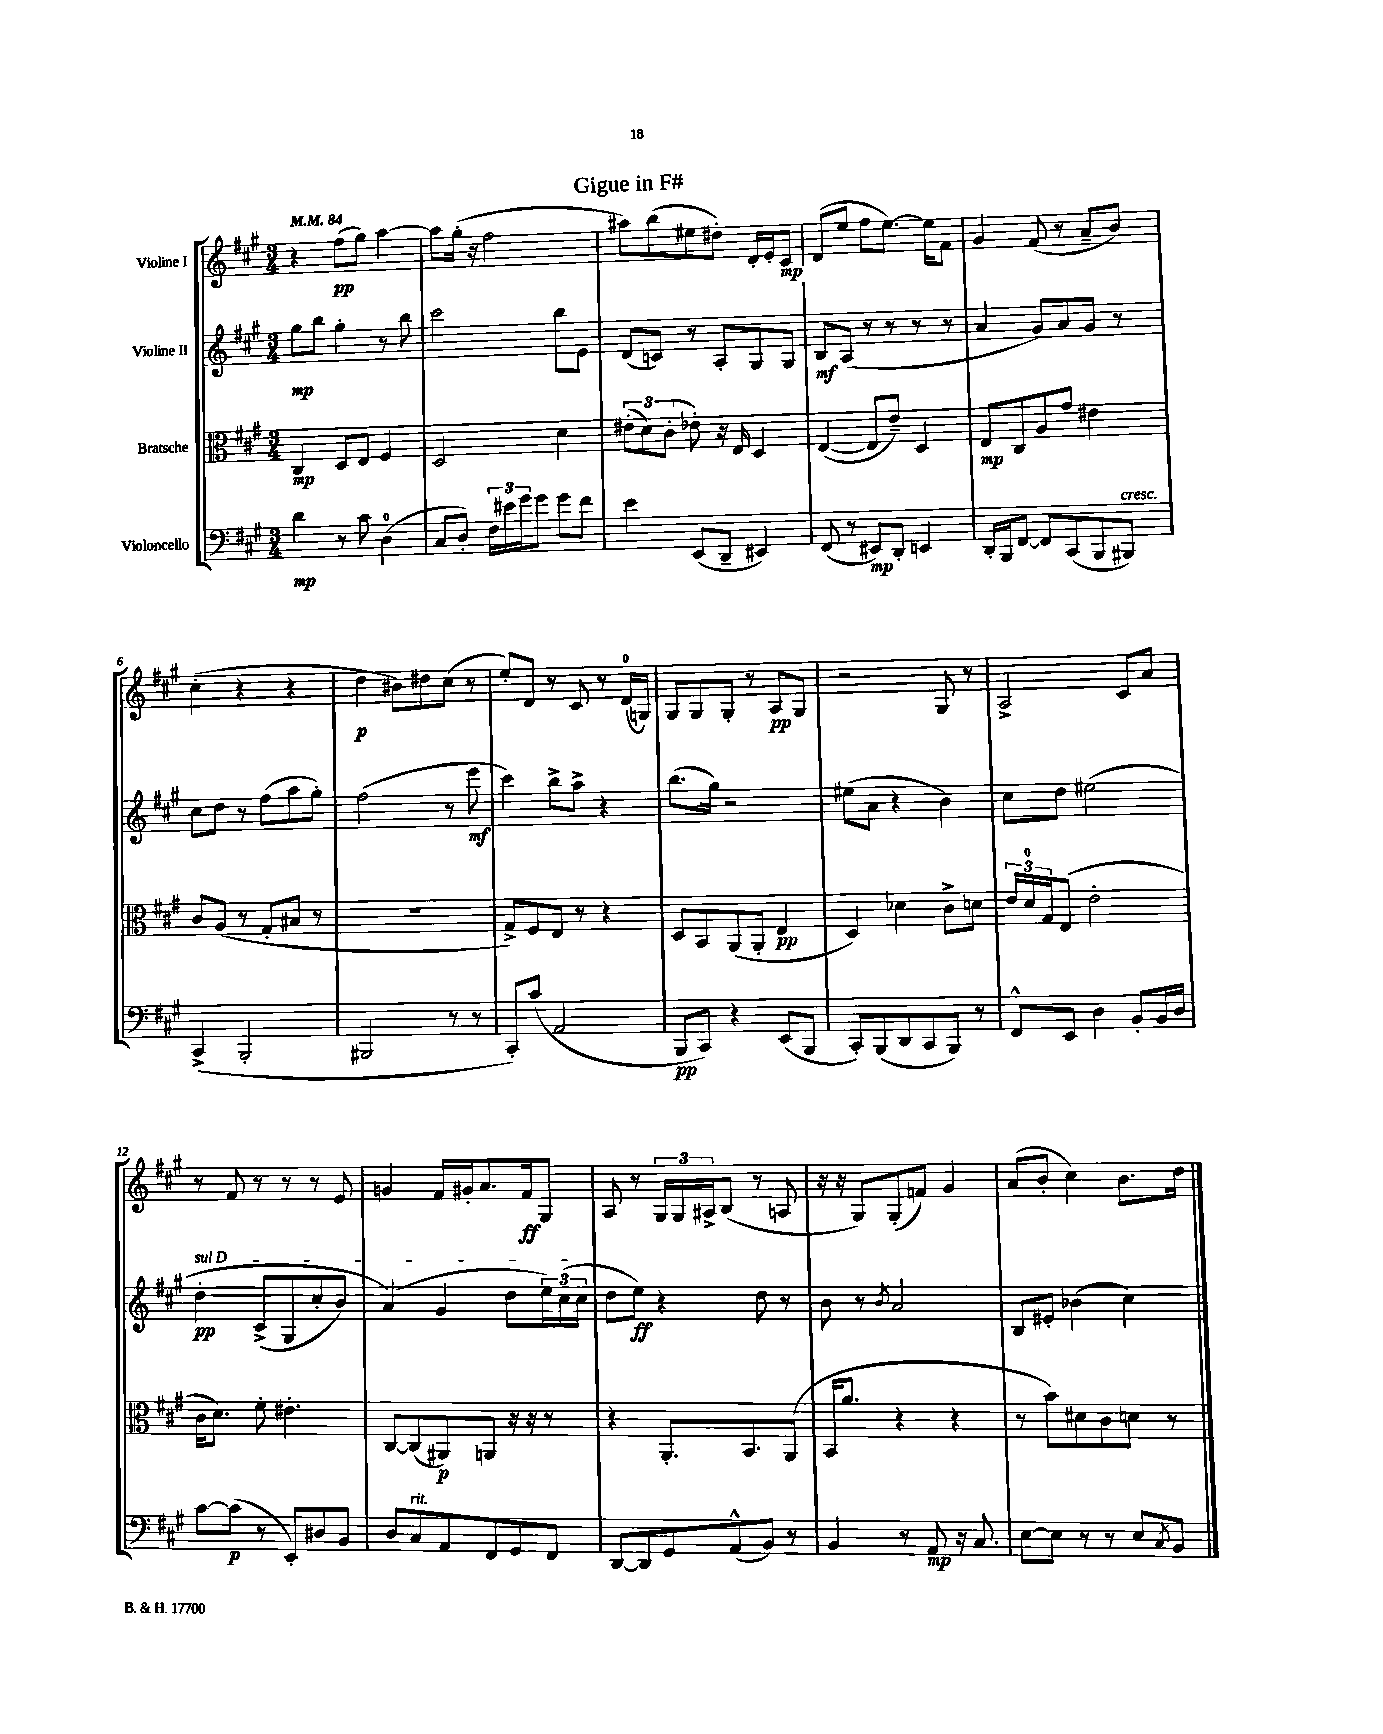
\header { title = "Gigue in F#" }
<<
\new StaffGroup <<
\new Staff = "s0" \with { instrumentName = "Violine I" } {
    \clef treble \key a \major \numericTimeSignature \time 3/4 \tempo 4 = 84
    r4 fis''8\pp( gis''8) a''4~ |
    a''8 gis''16-.( r16 fis''2 |
    ais''8) b''8( eis''8 dis''8-.) d'16-. e'16-. cis'8\mp |
    d'8( e''8 fis''8 e''8.~) e''16 fis'8 |
    gis'4 fis'8( r8 a'8-- b'8) |
    cis''4-.( r4 r4 |
    d''4\p bis'8) dis''8 cis''8( r8 |
    e''8-.) d'8 r8 cis'8 r8 d'16-0( g16) |
    gis8 gis8 gis8-. r8 a8\pp gis8 |
    r2 gis8 r8 |
    a2-> cis'8 a'8 |
    r8 fis'8 r8 r8 r8 e'8 |
    g'4 fis'16 gis'16-. a'8. fis'16\ff gis8 |
    a8 r8 \tuplet 3/2 { gis16 gis16 ais16-> } b8( r8 a8 |
    r16 r16 gis8) gis8-.( f'8) gis'4 |
    a'8( b'8-. cis''4) b'8. d''16 \bar "|." |
}
\new Staff = "s1" \with { instrumentName = "Violine II" } {
    \clef treble \key a \major \numericTimeSignature \time 3/4
    gis''8\mp b''8 gis''4-. r8 b''8 |
    cis'''2 b''8 e'8 |
    d'8( c'8) r8 a8-. gis8 gis8 |
    b8\mf a8( r8 r8 r8 r8 |
    a'4 gis'8) a'8 gis'8 r8 |
    cis''8 d''8 r8 fis''8( a''8 gis''8-.) |
    fis''2( r8 e'''8\mf |
    cis'''4) b''8-> a''8-> r4 |
    b''8.( gis''16) r2 |
    eis''8( a'8 r4 b'4) |
    cis''8 d''8 eis''2\( |
    \once \override TextSpanner.bound-details.left.text = \markup { \italic "sul D" } d''4-.\pp\startTextSpan cis'8->( gis8 cis''8-. b'8) |
    a'4(\) gis'4 d''8 \tuplet 3/2 { e''16) cis''16( cis''16\stopTextSpan } |
    d''8 e''8\ff) r4 d''8 r8 |
    b'8 r8 \acciaccatura { b'8 } a'2 |
    b8 eis'8-. bes'4( cis''4) \bar "|." |
}
\new Staff = "s2" \with { instrumentName = "Bratsche" } {
    \clef alto \key a \major \numericTimeSignature \time 3/4
    cis4\mp d8 e8 fis4 |
    d2 d'4 |
    \tuplet 3/2 { eis'8-.( d'8) cis'8-.( } ees'8-.) r16 e16 d4 |
    e4~( e8 e'8--) d4 |
    e8\mp cis8 a8 gis'8 eis'4 |
    cis'8 a8( r8 gis8-. bis8 r8 |
    R2. |
    gis8->) fis8 e8 r8 r4 |
    d8 b,8 a,8( a,8-. e4\pp |
    d4) des'4 cis'8-> d'8 |
    \tuplet 3/2 { e'16 d'16-0 gis16 } e8( e'2-. |
    cis'16 d'8.) fis'8-. eis'4.-. |
    cis8~ cis8( ais,8\p) a,8 r16 r16 r8 |
    r4 a,8.-. b,8. a,8( |
    b,16 a'8. r4 r4 |
    r8 b'8) dis'8 cis'8 d'8 r8 \bar "|." |
}
\new Staff = "s3" \with { instrumentName = "Violoncello" } {
    \clef bass \key a \major \numericTimeSignature \time 3/4
    d'4\mp r8 cis'8 d4-0( |
    cis8 d8-.) \tuplet 3/2 { fis16 eis'16 gis'16 } gis'8 gis'8 fis'8 |
    e'4 e,8( d,8-- eis,4) |
    fis,8( r8 eis,8\mp) d,8-. e,4 |
    d,16-. b,,16 fis,8~ fis,8 cis,8( b,,8 bis,,8^\markup { \italic "cresc." }) |
    cis,4->( b,,2-. |
    bis,,2 r8 r8 |
    cis,8-.) cis'8( a,2 |
    b,,8\pp cis,8) r4 e,8( b,,8 |
    cis,8-.) b,,8( d,8 cis,8 b,,8) r8 |
    fis,8-^ e,8 d4 b,8-. b,16 d16 |
    cis'8~ cis'8\p( r8 e,8-.) dis8 b,8 |
    d8 cis8^\markup { \italic "rit." } a,8 fis,8 gis,8 fis,8 |
    d,8~ d,8 gis,8 a,8-^( b,8) r8 |
    b,4 r8 a,8\mp r16 cis8. |
    e8~ e8 r8 r8 e8 \acciaccatura { cis8 } b,8 \bar "|." |
}
>>
>>
